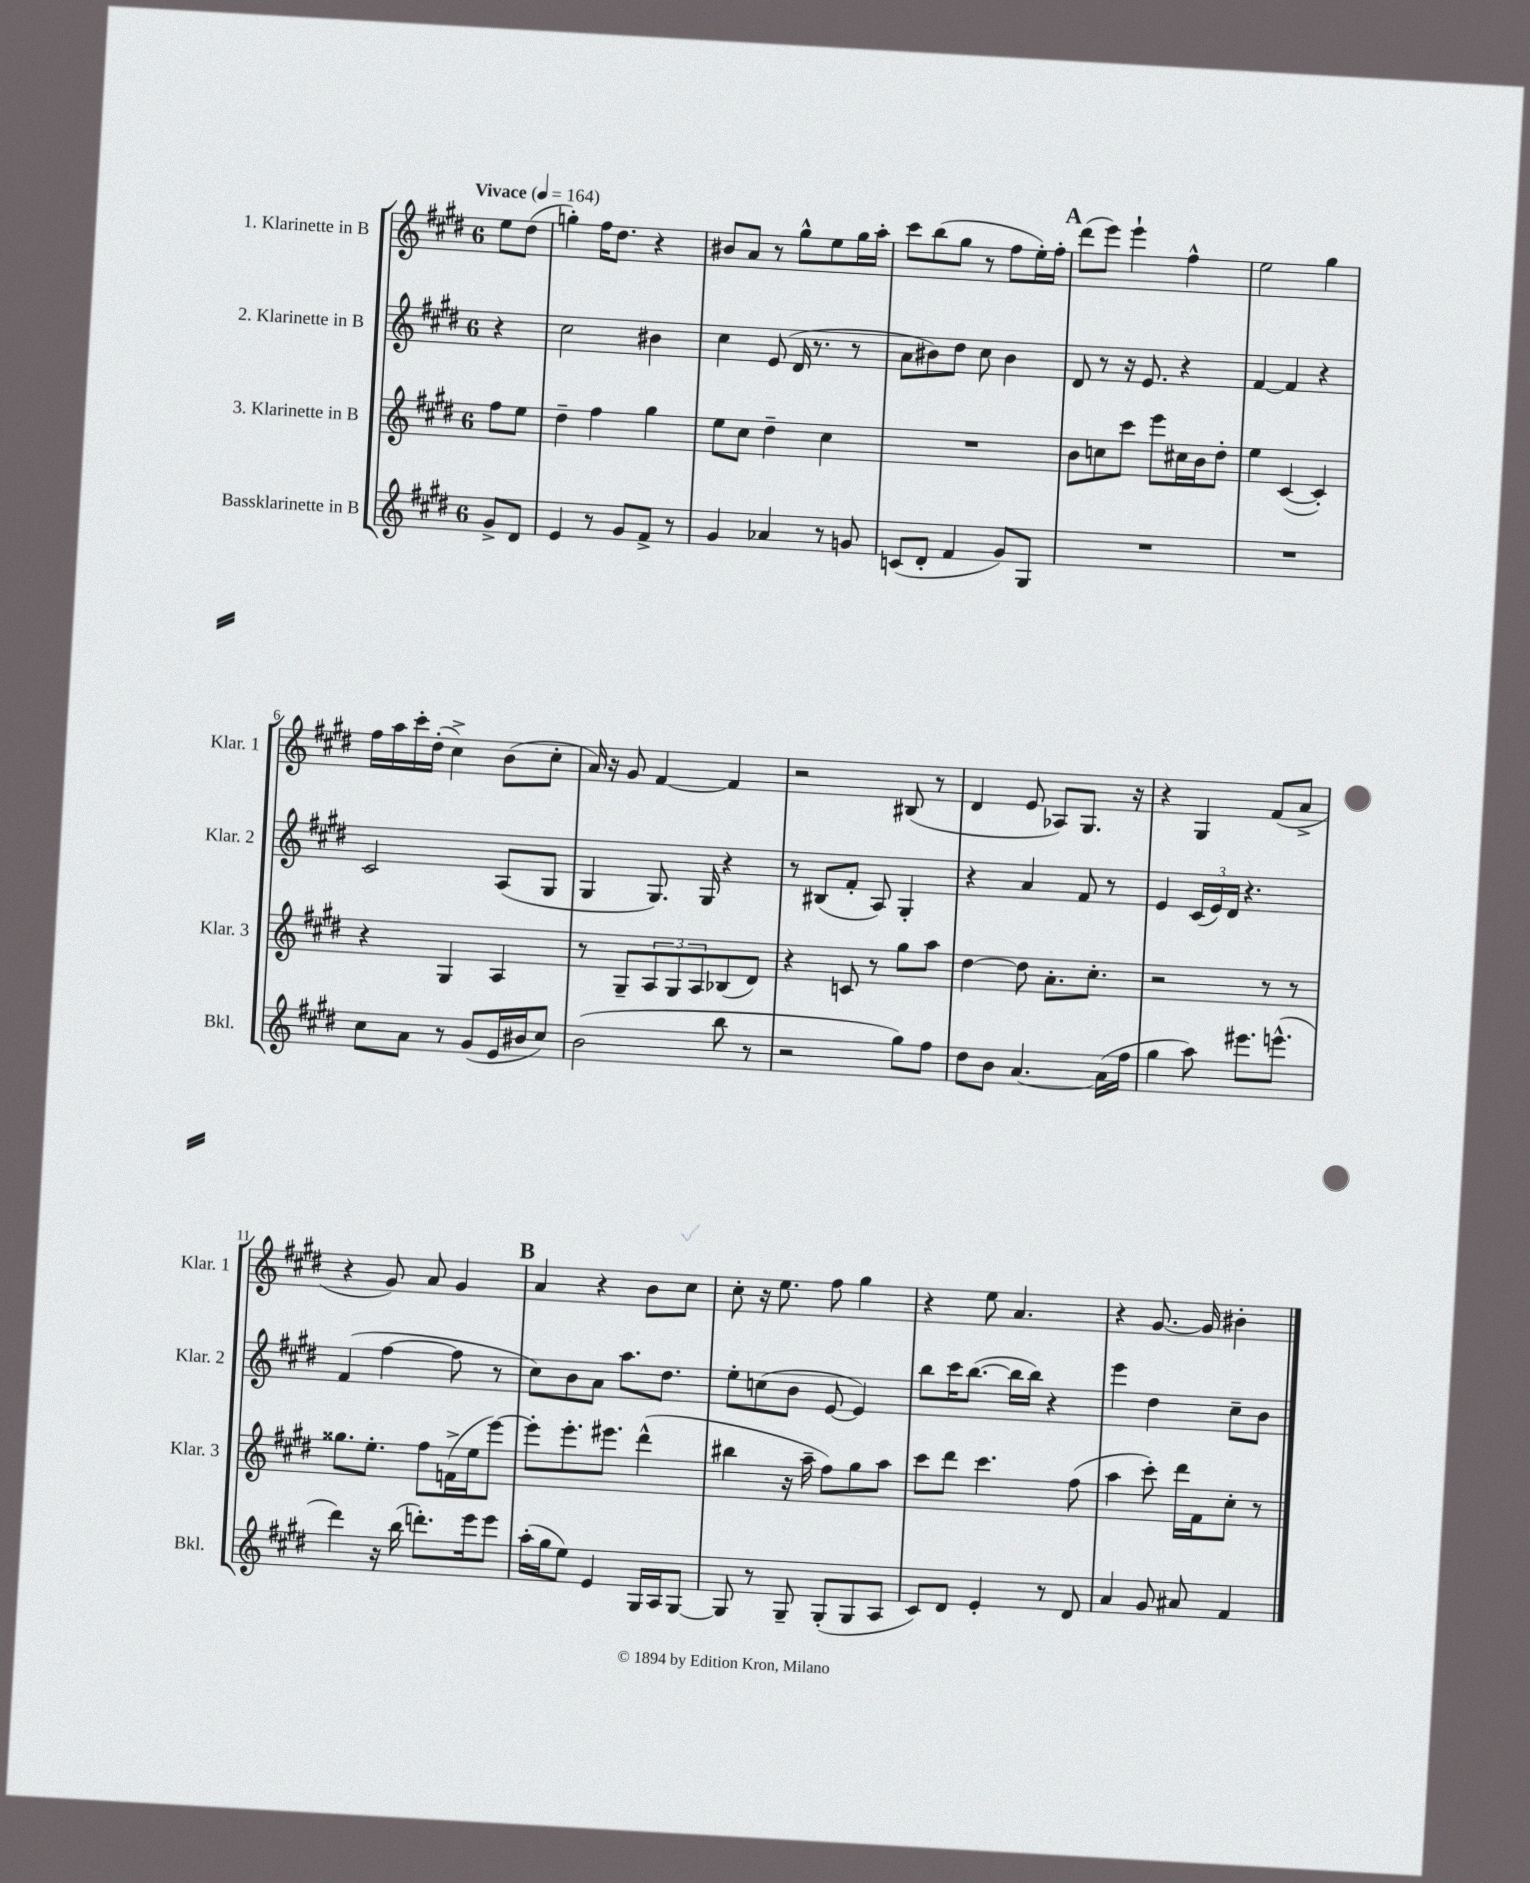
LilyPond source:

<<
\new StaffGroup <<
\new Staff = "s0" \with { instrumentName = "1. Klarinette in B" shortInstrumentName = "Klar. 1" } {
    \clef treble \key e \major \once \override Staff.TimeSignature.style = #'single-digit \time 6/8 \partial 4 \tempo "Vivace" 4 = 164
    e''8 dis''8( |
    g''4-.) fis''16 dis''8. r4 |
    bis'8 a'8 r8 gis''8-^ e''8 gis''16 a''16-. |
    cis'''8 b''8( gis''8 r8 fis''8 e''16-.) fis''16-. |
    \mark \markup { \bold "A" } dis'''8( e'''8) e'''4-! fis''4-^ |
    e''2 gis''4 |
    fis''16 a''16 cis'''16-. dis''16-.( cis''4->) b'8( cis''8-. |
    a'16) r16 gis'8 fis'4~ fis'4 |
    r2 bis8( r8 |
    dis'4 e'8 aes8) gis8. r16 |
    r4 gis4 fis'8( a'8-> |
    r4 gis'8) a'8 gis'4 |
    \mark \markup { \bold "B" } a'4 r4 b'8 cis''8 |
    cis''8-. r16 e''8. fis''8 gis''4 |
    r4 e''8 a'4. |
    r4 gis'8.~ gis'16 bis'4-. \bar "|." |
}
\new Staff = "s1" \with { instrumentName = "2. Klarinette in B" shortInstrumentName = "Klar. 2" } {
    \clef treble \key e \major \once \override Staff.TimeSignature.style = #'single-digit \time 6/8 \partial 4
    r4 |
    cis''2 bis'4 |
    cis''4 e'8( dis'16 r8. r8 |
    a'8 bis'8) dis''8 cis''8 bis'4 |
    \mark \markup { \bold "A" } dis'8 r8 r16 e'8. r4 |
    fis'4~ fis'4 r4 |
    cis'2 a8( gis8 |
    gis4 gis8.) gis16 r4 |
    r8 bis8( fis'8-. a8) gis4-. |
    r4 a'4 fis'8 r8 |
    e'4 \tuplet 3/2 { cis'16( e'16) dis'16 } r4. |
    fis'4( fis''4~ fis''8 r8 |
    \mark \markup { \bold "B" } cis''8) b'8 a'8 a''8. dis''8. |
    e''8-. c''8( b'8 e'8~ e'4) |
    b''8 cis'''16 b''8.~( b''16 b''16) r4 |
    e'''4 dis''4 cis''8-- b'8 \bar "|." |
}
\new Staff = "s2" \with { instrumentName = "3. Klarinette in B" shortInstrumentName = "Klar. 3" } {
    \clef treble \key e \major \once \override Staff.TimeSignature.style = #'single-digit \time 6/8 \partial 4
    fis''8 e''8 |
    dis''4-- fis''4 gis''4 |
    e''8 cis''8 dis''4-- cis''4 |
    R2. |
    \mark \markup { \bold "A" } b'8 c''8 cis'''8 e'''8 cis''16 b'16 dis''8-. |
    e''4 cis'4~( cis'4-.) |
    r4 gis4 a4 |
    r8 gis8-- \tuplet 3/2 { a8 gis8 a8 } bes8( dis'8) |
    r4 c'8 r8 gis''8 a''8 |
    dis''4~ dis''8 a'8.-. cis''8.-. |
    r2 r8 r8 |
    gisis''8. e''8.-. fis''8 f'16->( e''16 e'''8~) |
    \mark \markup { \bold "B" } e'''8-. e'''8.-. eis'''8. dis'''4-^( |
    bis''4 r16 a''16-- fis''8) gis''8 a''8 |
    cis'''8 dis'''8 cis'''4. fis''8( |
    a''4 cis'''8-.) dis'''16 fis'16 cis''8-. r8 \bar "|." |
}
\new Staff = "s3" \with { instrumentName = "Bassklarinette in B" shortInstrumentName = "Bkl." } {
    \clef treble \key e \major \once \override Staff.TimeSignature.style = #'single-digit \time 6/8 \partial 4
    gis'8-> dis'8 |
    e'4 r8 gis'8 fis'8-> r8 |
    gis'4 aes'4 r8 g'8 |
    c'8( dis'8-. fis'4 gis'8) gis8 |
    \mark \markup { \bold "A" } R2. |
    R2. |
    cis''8 a'8 r8 gis'8( e'16 bis'16 cis''8) |
    b'2( b''8 r8 |
    r2 gis''8) fis''8 |
    dis''8 b'8 a'4.~ a'16( fis''16 |
    gis''4 a''8) eis'''8. e'''8.-^( |
    dis'''4) r16 b''16( d'''8.-.) e'''16 e'''8 |
    \mark \markup { \bold "B" } a''16-.( gis''16 e''8) e'4 gis16 a16 gis8~ |
    gis8 r8 gis8-- gis8-.( gis8 a8 |
    cis'8) dis'8 e'4-. r8 dis'8 |
    a'4 gis'8 ais'8 fis'4 \bar "|." |
}
>>
>>
